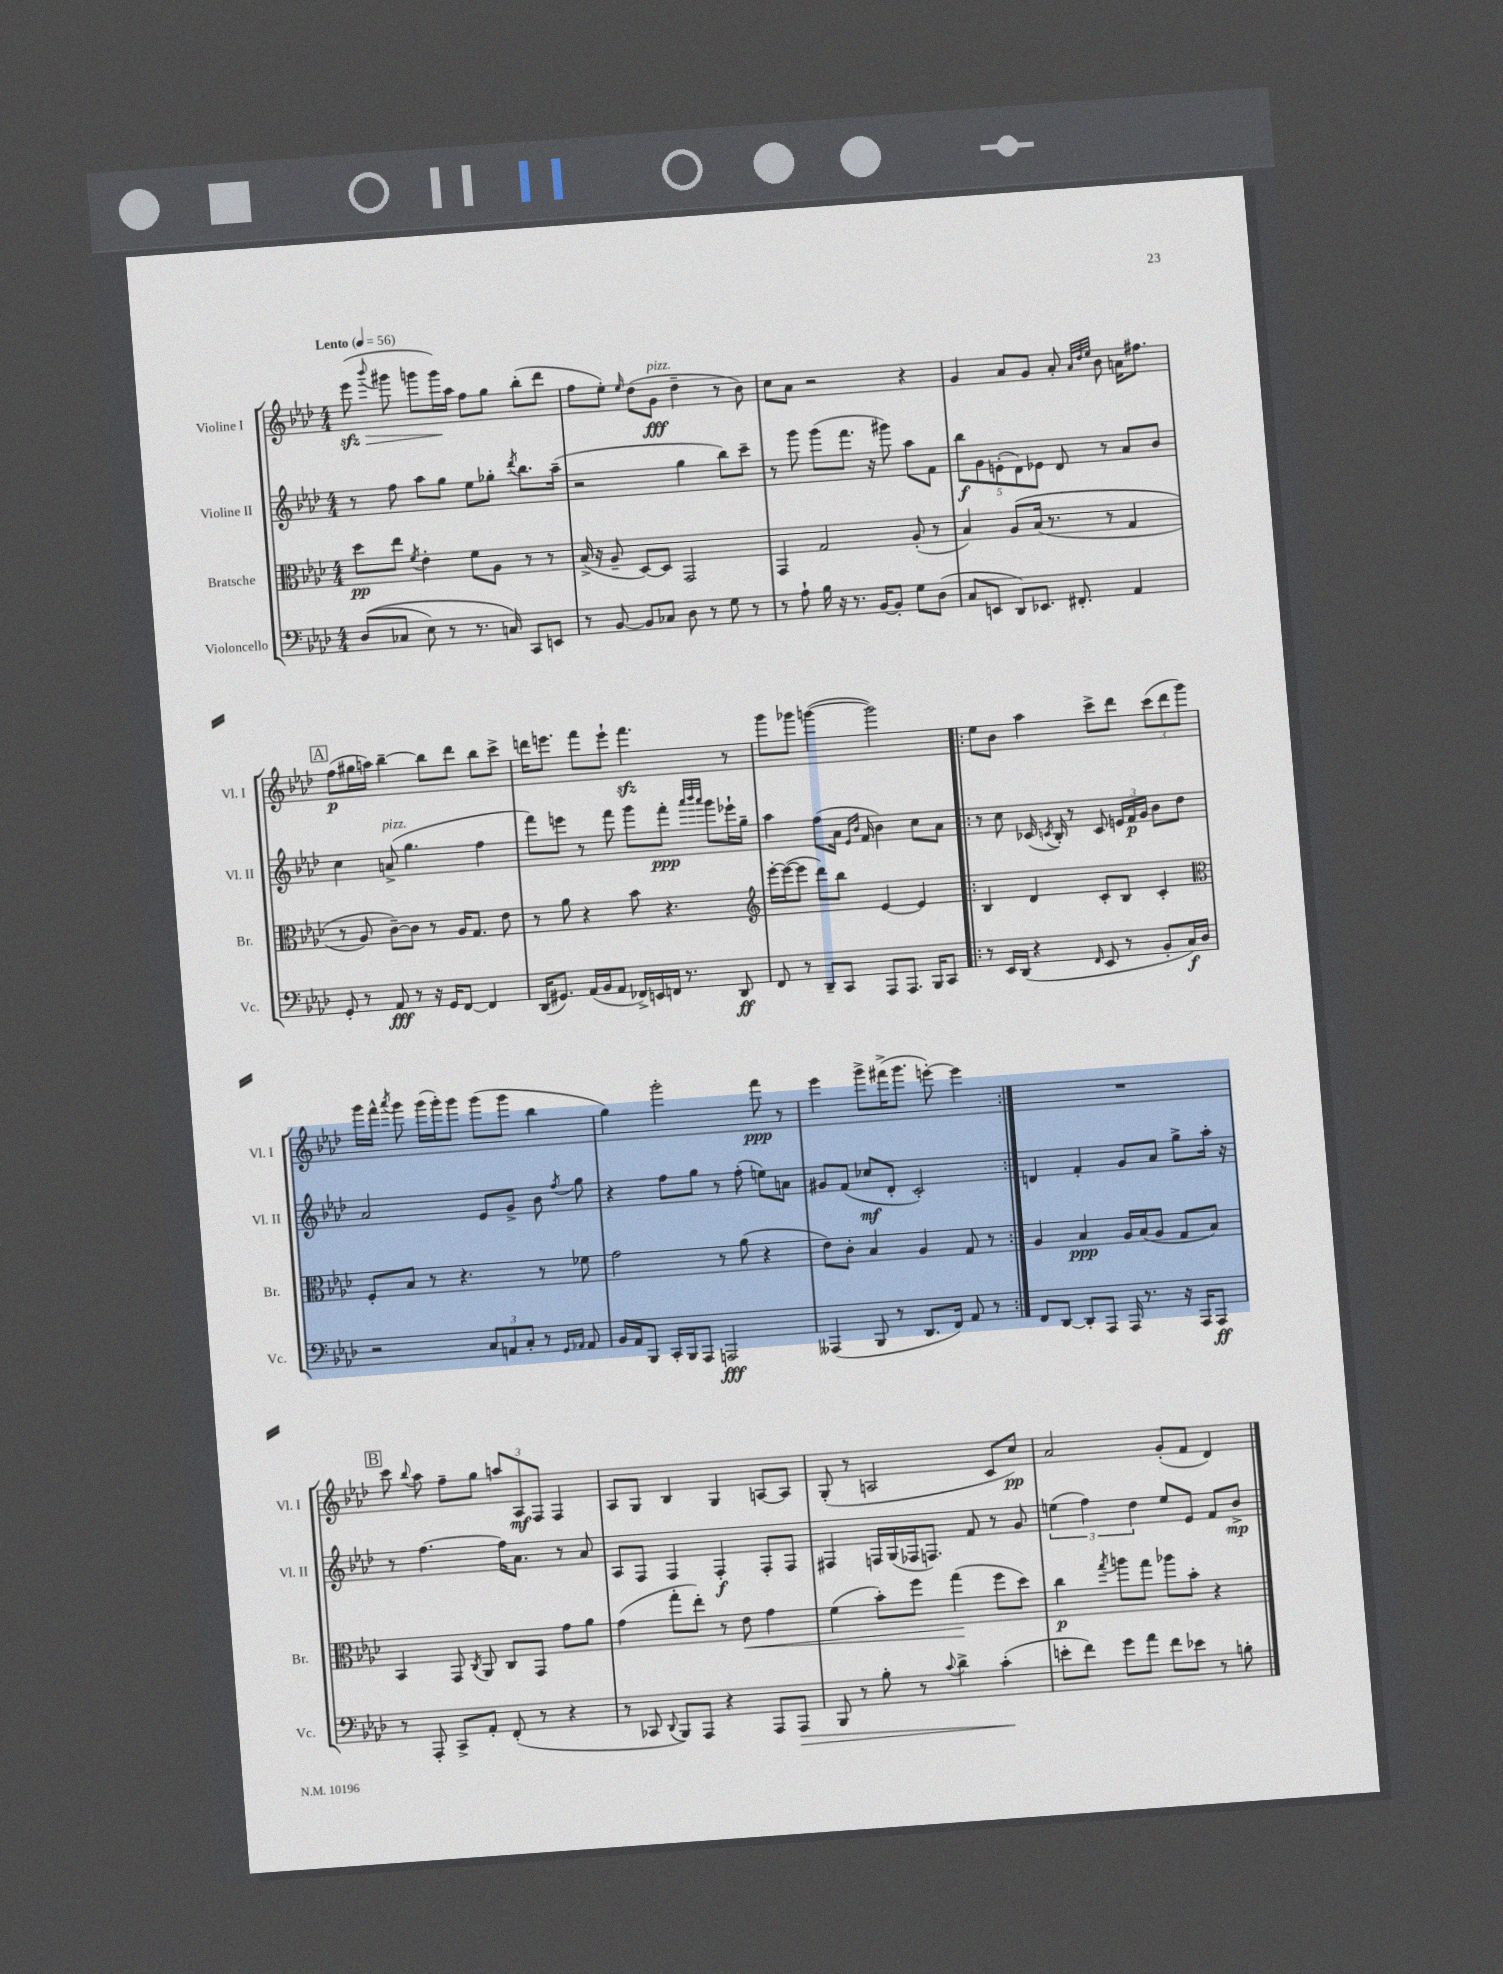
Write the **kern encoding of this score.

**kern	**kern	**kern	**kern
*staff4	*staff3	*staff2	*staff1
*clefF4	*clefC3	*clefG2	*clefG2
*k[b-e-a-d-]	*k[b-e-a-d-]	*k[b-e-a-d-]	*k[b-e-a-d-]
*M4/4	*M4/4	*M4/4	*M4/4
*MM56	*MM56	*MM56	*MM56
&((8D-	8dd-	8r	(8eee-
.	.	.	8qqbbb-
8C-	8ee-	8ff	8ggg#
.	8qf	.	.
8E-)	4e-'	8aa-	8ggg
8r	.	8gg	16ggg)
.	.	.	16aa-
8.r	8f	8ee-	8ff
.	8A-	8gg-'	8gg
16C&)	.	.	.
.	.	8qddd-	.
8CC	8r	8.bb-	(8bb-'
8EE	8r	.	8ddd-
.	.	(16aa-~	.
=	=	=	=
8r	(16B-^	2r	8ff
.	16r	.	.
[8BB-	8A-~	.	8ee-')
.	.	.	16qqee-
8BB-]	[8D-)	.	(8dd-
8C-	8D-]	.	8g
8D-	2GG	4gg	4dd-~
8r	.	.	.
8G	.	8bb-)	8r
8r	.	8ccc~	8b-)
=	=	=	=
8r	4GG	8r	8cc
8A-`	.	8ggg	8a-
16B-	2G	(8ggg	2r
16r	.	.	.
8.r	.	8.fff	.
[16BB-	.	16r	.
8BB-']	.	8ggg#)	.
8G	(8A-'	8aa-	4r
(8D-	8r	8f	.
=	=	=	=
8C	4B-)	10bb-	4g
.	.	10g	.
8EE	.	.	.
.	.	(10e'	.
8DD-)	&(8A-	.	8a-
.	.	10d-)	.
8.EE-	(16B-	.	8g
.	.	10e-	.
.	8.r	.	.
.	.	8d-	8a-'
8.FF#'	.	.	.
.	.	.	32qqa-
.	.	.	32qqdd-
.	.	.	32qqee-
.	8r	8r	8b-
4AA-	4G	8a-	16a
.	.	.	8.ff#
.	.	8b-	.
=	=	=	=
8GG'	8r	4cc	(8ff
8r	8A-)	.	16gg#
.	.	.	16aa)
8AA-	[8c~&)	(8a^	[4bb-~
8r	8c]	4.gg	.
16r	8r	.	8bb-]
16GG	.	.	.
[8FF	16A-	.	8ddd-
.	8.G	.	.
4FF]	.	4ff	8bb-
.	8e-	.	8ccc^
=	=	=	=
(16DD-	8r	8fff)	16ddd
8.GG#)	.	.	8.eee
.	8a-	8eee	.
(16AA-	4r	8r	8fff
16BB-	.	.	.
8AA-	.	8fff	8eee`
16FF-^)	8b-	8ggg	4.fff
16EE	.	.	.
16FF	4.r	8fff'	.
8.r	.	.	.
.	.	32qqaaa-	.
.	.	32qqbbb-	.
.	.	32qqaaa-	.
.	.	8ggg	.
8DD-	.	16eee-`	8r
.	.	16gg~	.
=	=	=	=
*	*clefG2	*	*
8FF	[16eee-'	4aa-	8ggg
.	(16eee-_	.	.
8r	8eee-]	.	8ggg-
8DD-~	8ddd-)	(8ff	([4ggg
8CC	8bb-	16a-	.
.	.	16qqe-	.
.	.	16qqb-	.
.	.	16f	.
8AAA-	[4e-	4b-)	2ggg])
8.AAA-	.	.	.
.	4e-]	8cc	.
16BBB-	.	.	.
8CC	.	8a-	.
=!|:	=!|:	=!|:	=!|:
8r	4B-	8r	8ee-
16EE-	.	8cc	8b-
(16DD-	.	.	.
4r	4d-	(16c-	4aa-
.	.	8qc	.
.	.	16B-')	.
.	.	8r	.
16qqFF	.	.	.
8EE-	8c'	8c	8ccc^
8r	8B-	24e	8ddd-
.	.	24f	.
.	.	24g	.
8BB-'	4c'	8b-	(12ccc
.	.	.	12ddd-
16C)	.	8dd-	.
.	.	.	12ggg)
16D-	.	.	.
=	=	=	=
*	*clefC3	*	*
2r	8F'	2a-	16ggg
.	.	.	16fff^^
.	.	.	8qaaa-
.	8B-	.	8ggg
.	8r	.	(16ggg
.	.	.	16ggg')
.	4.r	.	8ggg
12C	.	8e-	(8ggg
12AA	.	.	.
.	.	8g^	8ggg
12C'	.	.	.
8r	8r	8b-	4bb-
16qqGG	.	.	.
16qqAA-	.	8qff	.
8AA-	8f-	8gg	.
=	=	=	=
16BB-	2g	4r	4gg)
16AA-	.	.	.
8BBB-	.	.	.
16CC'	.	8ff	2ggg'
16BBB-	.	.	.
8AAA-	.	8gg	.
2AAA	8r	8r	.
.	(8a-	(8ff'	.
.	4r	8ee)	8fff
.	.	8a	8r
=	=	=	=
(4AAA--	8e-)	8g#	4eee-
.	8c'	(8f	.
8BBB-	4B-	8cc-	8ggg^
8r	.	8d-'	(16fff#^
.	.	.	8.ggg
8.DD-	4A-	2c')	.
.	.	.	[8eee')
16FF)	.	.	.
8AA-	8G	.	4eee]
8r	8r	.	.
=:|!	=:|!	=:|!	=:|!
8FF	4A-	4d	1r
[8DD-	.	.	.
8DD-']	4B-	4f'	.
8AAA-	.	.	.
16AAA-	16A-	8g	.
8.r	(16B-	.	.
.	8A-	8a-	.
16r	8G	8gg^	.
16AAA-	.	.	.
8AAA-	8B-)	16aa-'	.
.	.	16r	.
=	=	=	=
8r	4BB-	8r	8ccc
.	.	.	8qqbb-
8AAA-'	.	[4.ff	8aa-
8CC^	8GG	.	8ff~
.	8qC	.	.
8AA-'	8AA-	.	8gg
(8FF'	8C	16ff]	12aa
.	.	8.a-	.
.	.	.	12A-
8r	8GG	.	.
.	.	.	12F
4r	8g	8r	4F
.	8a-	8a-	.
=	=	=	=
8r	(4g	8A-	8A-
8CC-	.	8F	8G
8qqDD-	.	.	.
8BBB-)	8gg'	4F	4B-
8AAA-	8ee-')	.	.
4r	8r	4F'	4G
.	8e-	.	.
8AAA-	4g	8F'	[8A
8AAA-	.	8F	8A]
=	=	=	=
8BBB-	(4f	4F#	(8G'
8r	.	.	8r
8B-'	8b-')	16F	2A
.	.	(16G	.
8r	8ff	16F-	.
.	.	8.F)	.
8qqc	.	.	.
4d-^	(4gg	.	.
.	.	8f	.
(4c'	8ff	8r	8c
.	8dd-)	8g	8cc)
=	=	=	=
8e'	4cc	(6ee	2a-
8f)	.	.	.
.	.	6ff)	.
.	8qgg	.	.
8g	8aa	.	.
.	.	6dd-	.
8a-	8gg	.	.
8f	8aa-	8ee	(8g'
8e-	8b-'	8e-	8f
8r	4r	8f	4d-)
8B'	.	8b-^	.
==	==	==	==
*-	*-	*-	*-
